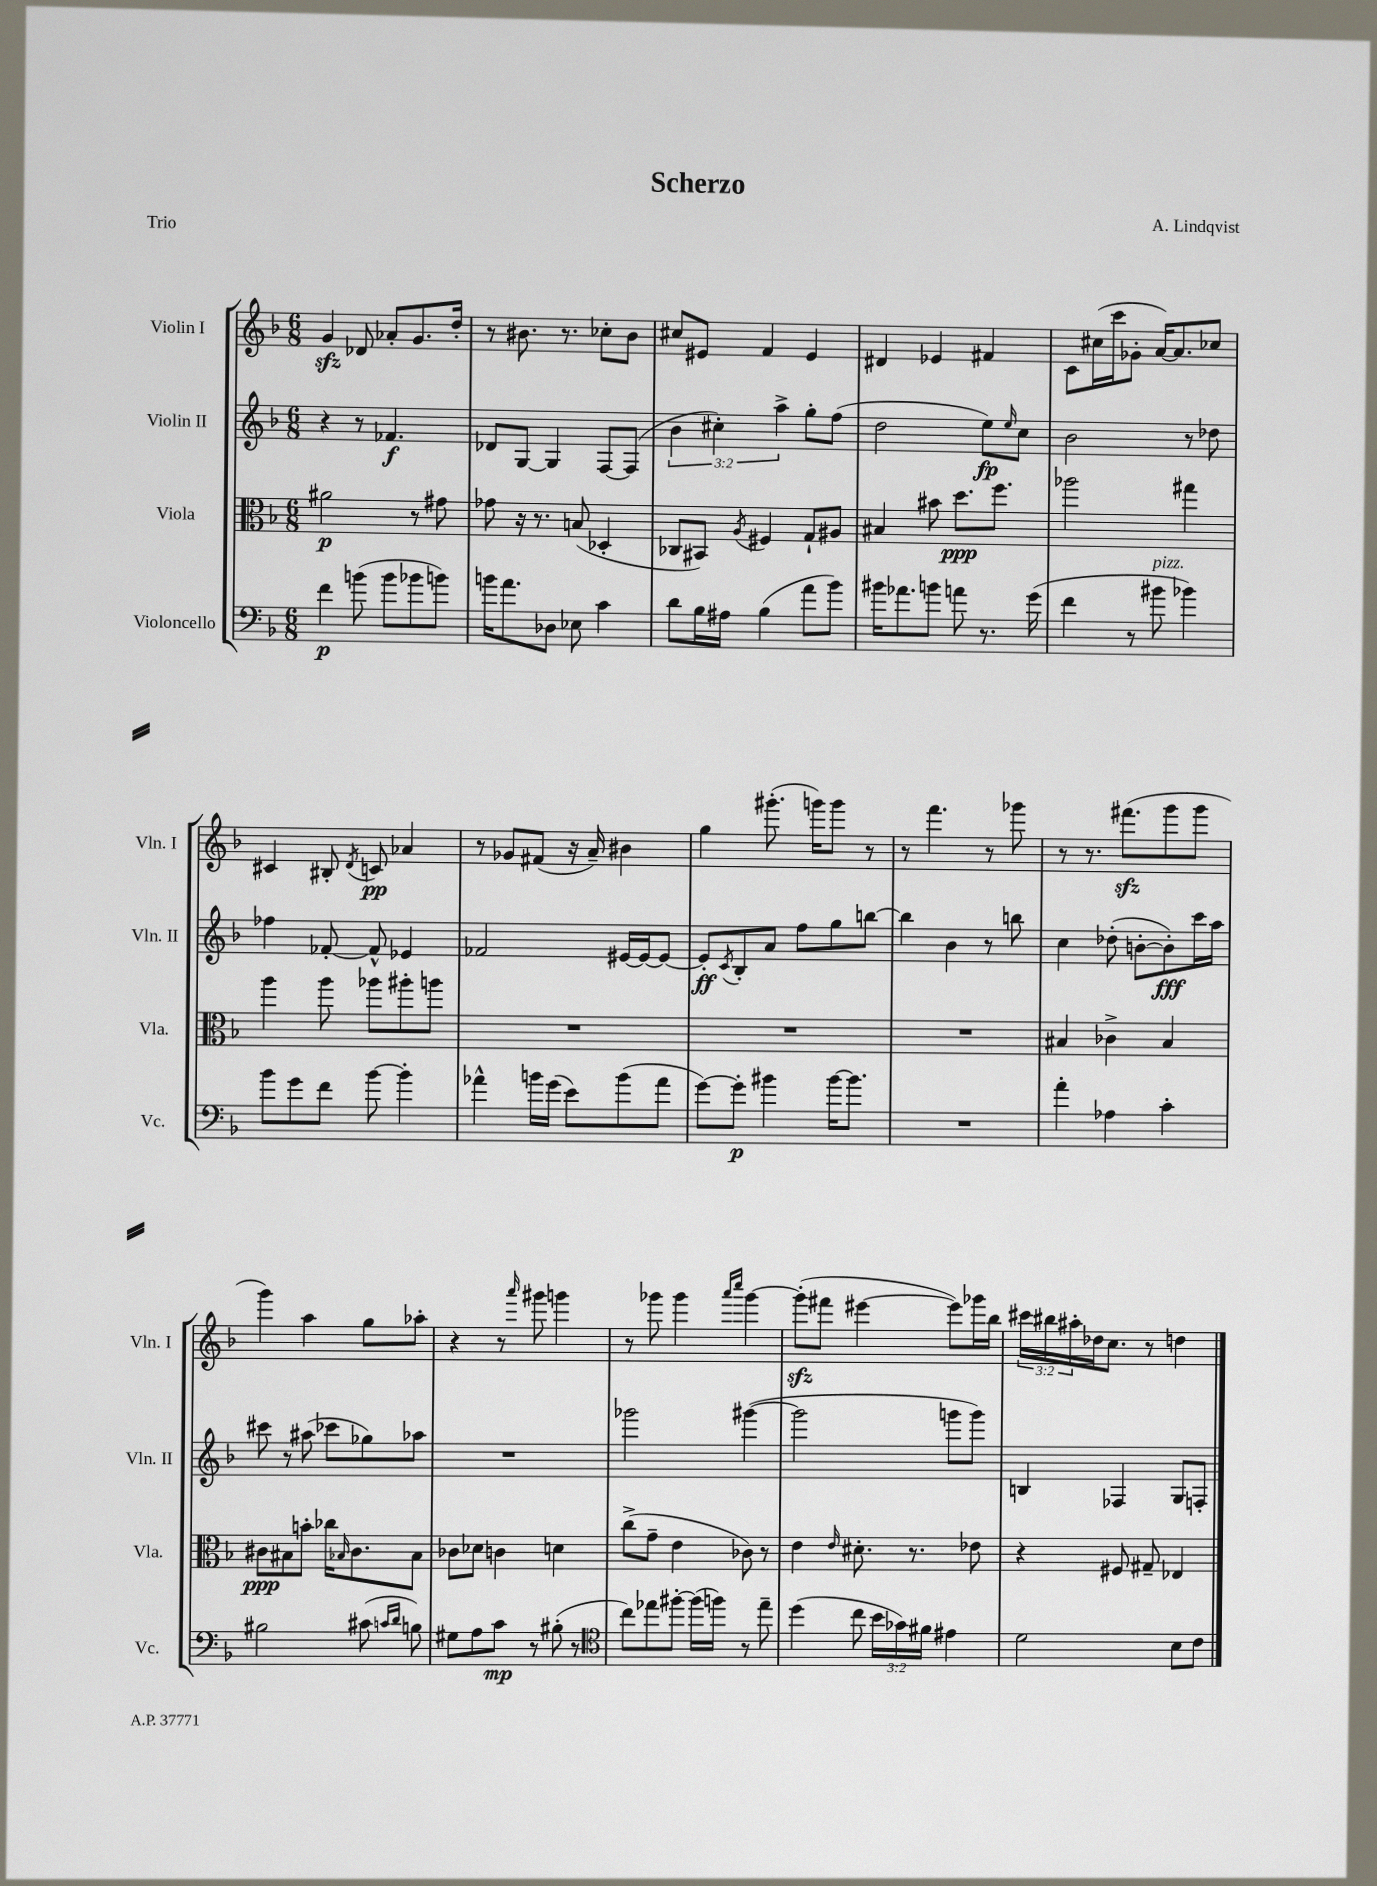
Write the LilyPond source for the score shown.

\header { title = "Scherzo" composer = "A. Lindqvist" piece = "Trio" }
<<
\new StaffGroup <<
\new Staff = "s0" \with { instrumentName = "Violin I" shortInstrumentName = "Vln. I" } {
    \clef treble \key f \major \numericTimeSignature \time 6/8 \override Staff.TupletNumber.text = #tuplet-number::calc-fraction-text
    g'4\sfz des'8 aes'8-. g'8. d''16-. |
    r8 bis'8. r8. ces''8-. bis'8 |
    cis''8 eis'8 f'4 eis'4 |
    dis'4 ees'4 fis'4 |
    c'8 cis''16( c'''16 ges'8-. a'16~) a'8. ces''8 |
    cis'4 bis8-. \acciaccatura { d'8 } c'8\pp aes'4 |
    r8 ges'8 fis'8( r16 a'16--) bis'4 |
    g''4 gis'''8.-.( g'''16) g'''8 r8 |
    r8 f'''4. r8 ges'''8 |
    r8 r8. fis'''8.\sfz( g'''8 g'''8 |
    g'''4) a''4 g''8 aes''8-. |
    r4 r8 \grace { a'''16 } gis'''8 g'''4 |
    r8 ges'''8 ges'''4 \grace { a'''16 c''''16 } ges'''4~ |
    ges'''8-.\sfz( fis'''8 eis'''4~ eis'''8) ges'''16 bes''16 |
    \tuplet 3/2 { cis'''16 bis''16 ais''16-. } des''16 c''8. r8 d''4 \bar "|." |
}
\new Staff = "s1" \with { instrumentName = "Violin II" shortInstrumentName = "Vln. II" } {
    \clef treble \key f \major \numericTimeSignature \time 6/8 \override Staff.TupletNumber.text = #tuplet-number::calc-fraction-text
    r4 r8 fes'4.\f |
    des'8 g8~ g4 f8~ f8( |
    \tuplet 3/2 { bes'4 cis''4-.) a''4-> } g''8-. f''8( |
    d''2 e''8\fp) \grace { e''16 } c''8 |
    bes'2 r8 des''8 |
    fes''4 fes'8~-. fes'8-^ ees'4 |
    fes'2 eis'16~ eis'16~ eis'8~ |
    eis'8-.\ff \acciaccatura { c'8 } bes8-. a'8 f''8 g''8 b''8~ |
    b''4 bes'4 r8 b''8 |
    c''4 des''8-.( b'8~-. b'8-.\fff) c'''16 a''16 |
    cis'''8 r8 ais''8( ces'''8 ges''8) aes''8 |
    R2. |
    ges'''2 gis'''4~( |
    gis'''2 g'''8 g'''8) |
    b4 fes4 g8 f8-. \bar "|." |
}
\new Staff = "s2" \with { instrumentName = "Viola" shortInstrumentName = "Vla." } {
    \clef alto \key f \major \numericTimeSignature \time 6/8
    ais'2\p r8 gis'8 |
    ges'8 r16 r8. b8( des4-. |
    ces8 bis,8) \acciaccatura { a8 } fis4 g8-! ais8 |
    bis4 bis'8 d''8.\ppp f''8. |
    aes''2 gis''4 |
    a''4 a''8 aes''8 ais''8-. a''8 |
    R2. |
    R2. |
    R2. |
    bis4 ces'4-> bis4 |
    cis'8\ppp bis8 b'8-. ces''16 \grace { bes16 } cis'8. bes8 |
    ces'8 des'8 c'4 d'4 |
    c''8->( g'8-- e'4 ces'8) r8 |
    e'4 \grace { e'16 } dis'8.-. r8. ees'8 |
    r4 fis8 gis8-- ees4 \bar "|." |
}
\new Staff = "s3" \with { instrumentName = "Violoncello" shortInstrumentName = "Vc." } {
    \clef bass \key f \major \numericTimeSignature \time 6/8 \override Staff.TupletNumber.text = #tuplet-number::calc-fraction-text
    f'4\p b'8( b'8 bes'8 b'8) |
    b'16 a'8. des8 ees8 c'4 |
    d'8 bes16 ais16 bes4( a'8 bes'8) |
    bis'16 aes'8. b'8 a'8 r8. g'16( |
    f'4 r8 bis'8^\markup { \italic "pizz." } bes'4) |
    bes'8 g'8 f'8 bes'8~ bes'4-. |
    aes'4-^ b'16 g'16( e'8) b'8( aes'8 |
    g'8~) g'8-.\p bis'4 bis'16~ bis'8. |
    R2. |
    a'4-. aes4 c'4-. |
    bis2 cis'8( \grace { c'16 d'16 } b8) |
    gis8 a8 c'8\mp r8 bis8-.( r8 |
    \clef tenor c''8) ees''8 fis''8~-. fis''16( f''16) r8 ees''8-- |
    d''4( c''8 \tuplet 3/2 { bes'16 ges'16) fis'16 } eis'4 |
    d'2 bes8 c'8 \bar "|." |
}
>>
>>
\layout { \context { \Score \remove "Bar_number_engraver" } }
